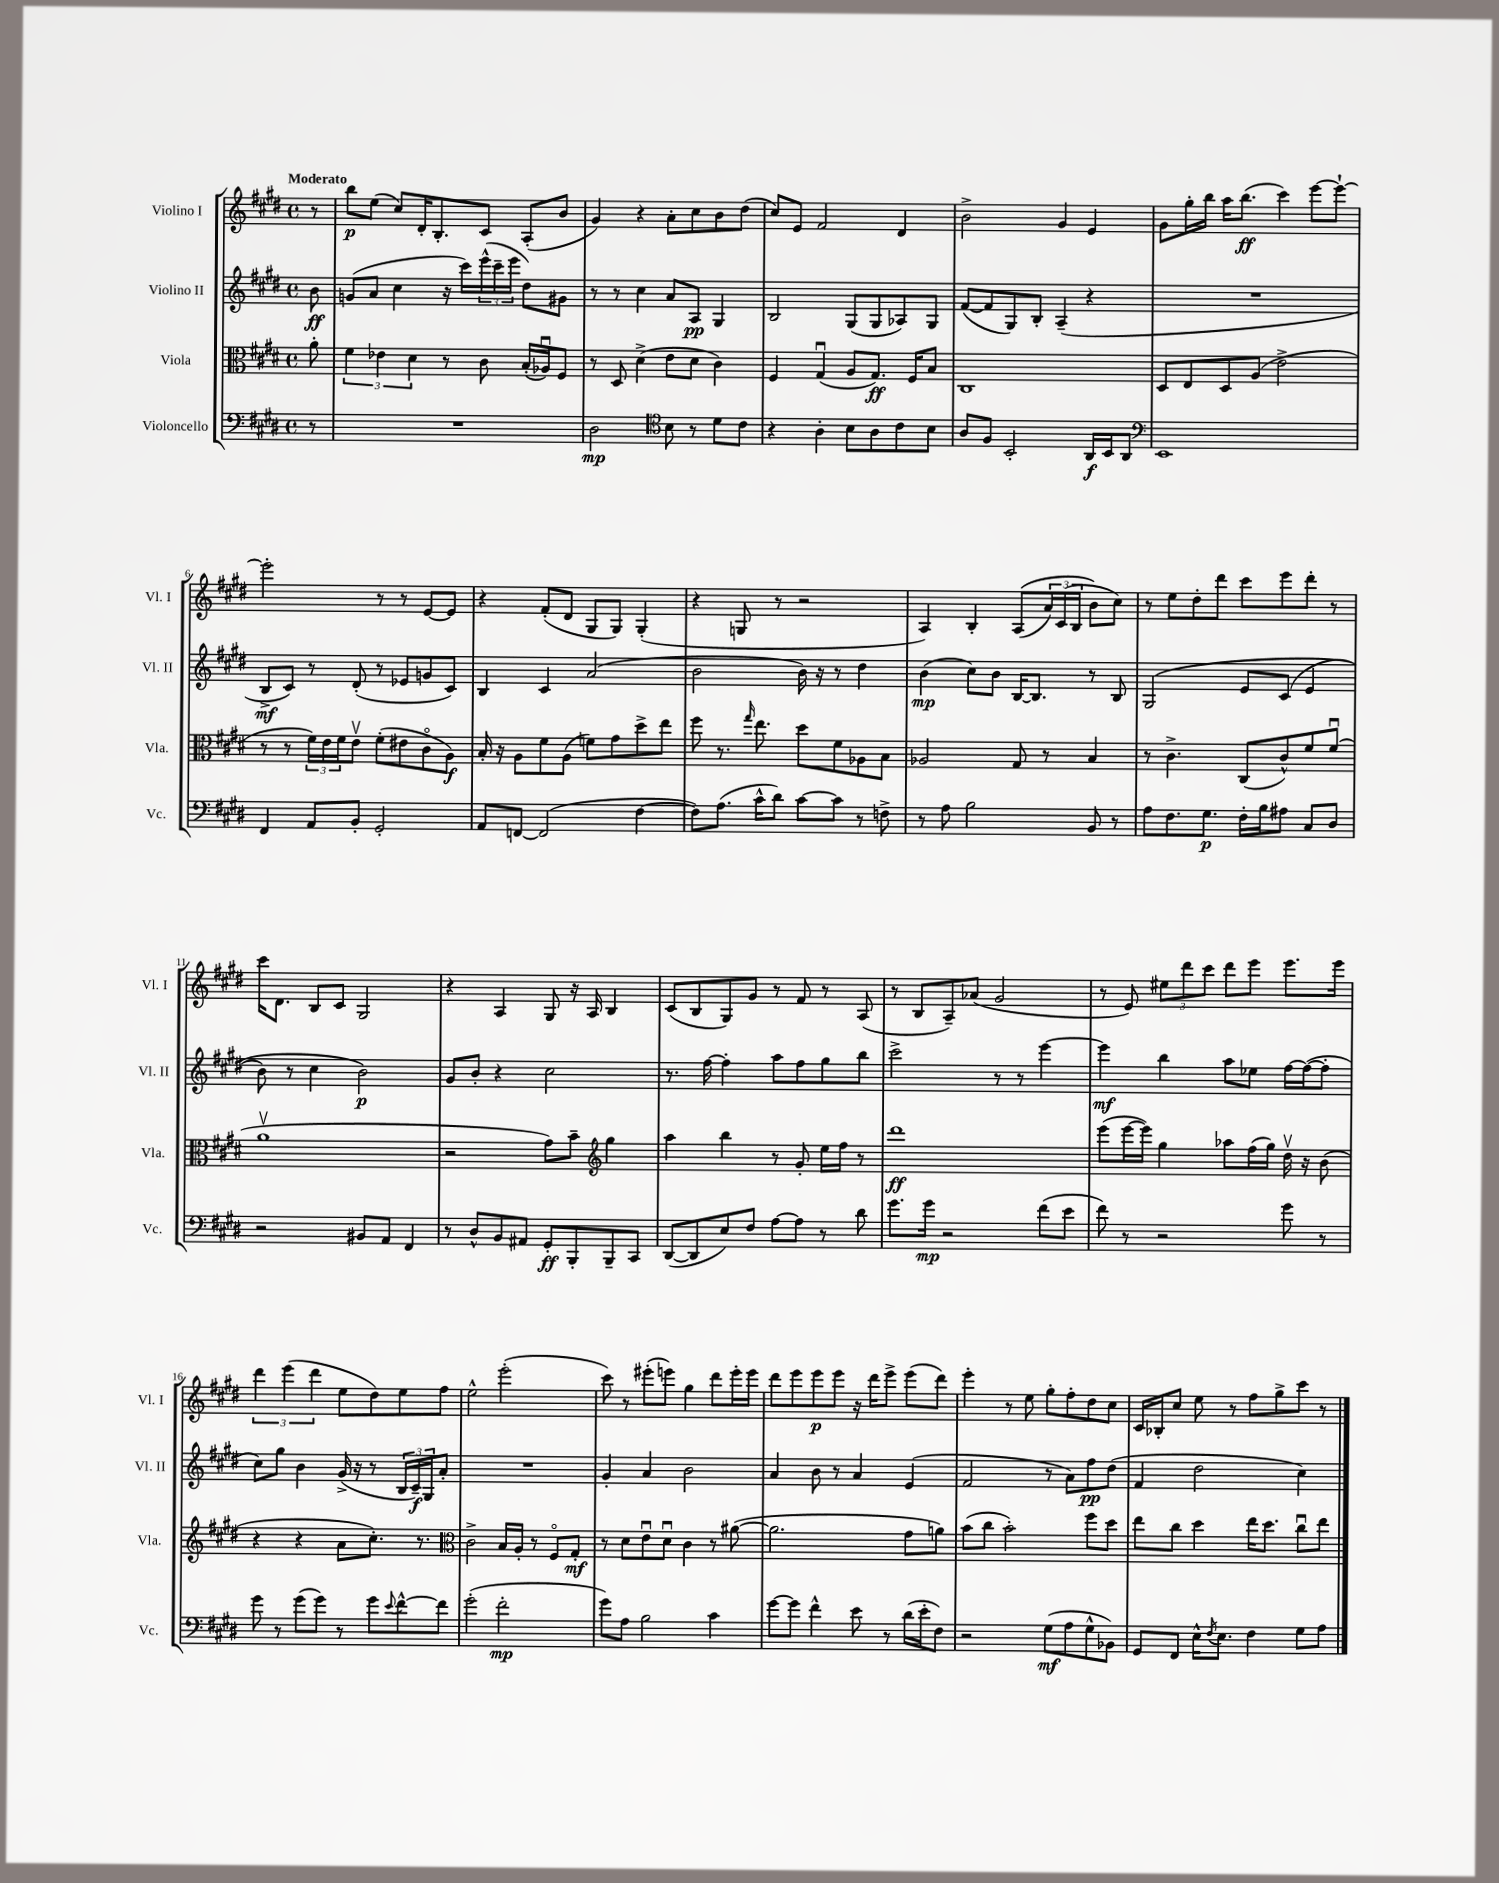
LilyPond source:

<<
\new StaffGroup <<
\new Staff = "s0" \with { instrumentName = "Violino I" shortInstrumentName = "Vl. I" } {
    \clef treble \key e \major \defaultTimeSignature \time 4/4 \partial 8 \tempo "Moderato"
    r8 |
    b''8\p e''8( cis''8) dis'16-. b8.-. cis'8 a8-.( b'8 |
    gis'4) r4 a'8-. cis''8 b'8 dis''8( |
    cis''8) e'8 fis'2 dis'4 |
    b'2-> gis'4 e'4 |
    gis'8 gis''16-. b''16 a''16 b''8.\ff( cis'''4) e'''8~ e'''8~-! |
    e'''2-. r8 r8 e'8~ e'8 |
    r4 fis'8-.( dis'8 gis8 gis8) gis4-.( |
    r4 g8 r8 r2 |
    a4) b4-. a8(\( \tuplet 3/2 { a'16) cis'16( b16 } b'8\) cis''8) |
    r8 e''8 dis''8-. dis'''8 cis'''8 e'''8 dis'''8-. r8 |
    cis'''16 dis'8. b8 cis'8 gis2 |
    r4 a4 gis8 r16 a16 b4 |
    cis'8( b8 gis8) gis'8 r8 fis'8 r8 a8( |
    r8 b8 a8--) aes'8( gis'2 |
    r8 e'8) \tuplet 3/2 { eis''8 dis'''8 cis'''8 } dis'''8 e'''8 e'''8. e'''16 |
    \tuplet 3/2 { dis'''4 e'''4( dis'''4 } e''8 dis''8) e''8 fis''8 |
    e''2-^ e'''2-.( |
    cis'''8) r8 eis'''8-.( e'''8) gis''4 dis'''8 e'''16-. e'''16 |
    dis'''8 e'''8 e'''8\p e'''8 r16 dis'''16 e'''8-> e'''8( dis'''8) |
    e'''4-. r8 e''8 gis''8-. fis''8-. dis''8 cis''8 |
    cis'16 bes16-. cis''8 e''8 r8 fis''8 gis''8-> cis'''8 r8 \bar "|." |
}
\new Staff = "s1" \with { instrumentName = "Violino II" shortInstrumentName = "Vl. II" } {
    \clef treble \key e \major \defaultTimeSignature \time 4/4 \partial 8
    b'8\ff |
    g'8( a'8 cis''4 r16 cis'''16) \tuplet 3/2 { e'''16-^( cis'''16-- e'''16 } dis''8) gis'8 |
    r8 r8 cis''4 a'8 a8\pp gis4 |
    b2 gis8( gis8 aes8) gis8 |
    fis'8~( fis'8 gis8) b8-. a4--( r4 |
    R1 |
    b8->\mf cis'8) r8 dis'8-.( r8 ees'8 g'8 cis'8) |
    b4 cis'4 a'2( |
    b'2 b'16) r16 r8 dis''4 |
    b'4\mp( cis''8) b'8 b16~ b8. r8 b8 |
    gis2\( e'8 cis'8( e'4 |
    b'8) r8 cis''4 b'2\p\) |
    gis'8 b'8-. r4 cis''2 |
    r8. fis''16~ fis''4-. a''8 fis''8 gis''8 b''8 |
    cis'''2-> r8 r8 e'''4~ |
    e'''4\mf b''4 a''8 ees''8 fis''16~ fis''16~( fis''8-. |
    cis''8) gis''8 b'4 gis'16->( r16 r8 \tuplet 3/2 { b16 cis'16--\f) gis16 } a'8-. |
    R1 |
    gis'4-. a'4 b'2 |
    a'4 b'8 r8 a'4 e'4( |
    fis'2 r8 a'8) fis''8\pp dis''8( |
    fis'4 dis''2 cis''4) \bar "|." |
}
\new Staff = "s2" \with { instrumentName = "Viola" shortInstrumentName = "Vla." } {
    \clef alto \key e \major \defaultTimeSignature \time 4/4 \partial 8
    a'8-. |
    \tuplet 3/2 { fis'4 ees'4 dis'4 } r8 cis'8 b16-.( aes16\downbow) fis8 |
    r8 dis8 dis'4->( e'8 dis'8 cis'4) |
    fis4 gis4\downbow( a8 gis8.\ff) fis16 b8 |
    cis1 |
    dis8 e8 dis8 a8( e'2-> |
    r8 r8 \tuplet 3/2 { fis'16) e'16 fis'16 } e'8\upbow fis'8-.( eis'8 cis'8\flageolet a8\f) |
    b16-. r16 a8 fis'8 a8( f'8) gis'8 dis''8-> e''8 |
    fis''8 r8. \grace { gis''16 } e''8. dis''8 fis'8 aes8 b8 |
    aes2 gis8 r8 b4 |
    r8 cis'4.-> cis8( cis'8-^) fis'8 fis'8\downbow( |
    a'1\upbow |
    r2 gis'8) b'8-- \clef treble gis''4 |
    a''4 b''4 r8 gis'8-. e''16 fis''16 r8 |
    dis'''1\ff |
    e'''8( e'''16~ e'''16) gis''4 aes''8 fis''16( gis''16) dis''16\upbow r16 b'8( |
    r4 r4 a'8 cis''8.-.) r8. |
    \clef alto cis'2-> b16 a16-. r8 fis8\flageolet gis8-.\mf |
    r8 dis'8 e'8\downbow dis'8\downbow cis'4 r8 ais'8~( |
    ais'2. gis'8 a'8) |
    b'8( cis''8 b'2-.) fis''8 dis''8 |
    e''8 cis''8 dis''4 e''16 dis''8. cis''8\downbow e''8 \bar "|." |
}
\new Staff = "s3" \with { instrumentName = "Violoncello" shortInstrumentName = "Vc." } {
    \clef bass \key e \major \defaultTimeSignature \time 4/4 \partial 8
    r8 |
    R1 |
    dis2\mp \clef tenor b8 r8 dis'8 cis'8 |
    r4 a4-. b8 a8 cis'8 b8 |
    a8 fis8 b,2-. a,16\f b,16 a,8 |
    \clef bass e,1 |
    fis,4 a,8 b,8-. gis,2-. |
    a,8 f,8~ f,2( fis4~ |
    fis8) a8.( cis'16-^ dis'8) cis'8~ cis'8 r8 f8-> |
    r8 a8 b2 b,8 r8 |
    a8 fis8. gis8.\p fis16-. b16 ais8 cis8 dis8 |
    r2 bis,8 a,8 fis,4 |
    r8 dis8-^ b,8 ais,8 gis,8-.\ff b,,8-. b,,8-- cis,8 |
    dis,8~( dis,8 e8) fis8 a8~ a8 r8 dis'8 |
    gis'8. gis'16\mp r2 fis'8( e'8 |
    fis'8) r8 r2 gis'8 r8 |
    gis'8 r8 gis'8( gis'8) r8 gis'8 \appoggiatura { e'8 } fis'8~-^ fis'8 |
    gis'2-.( fis'2-.\mp |
    gis'8) a8 b2 cis'4 |
    gis'8~ gis'8 fis'4-^ e'8 r8 dis'16( e'16-. fis8) |
    r2 gis8\mf( a8 gis8-^ bes,8) |
    gis,8 fis,8 e16-^ \acciaccatura { fis8 } e8. fis4 gis8 a8 \bar "|." |
}
>>
>>
